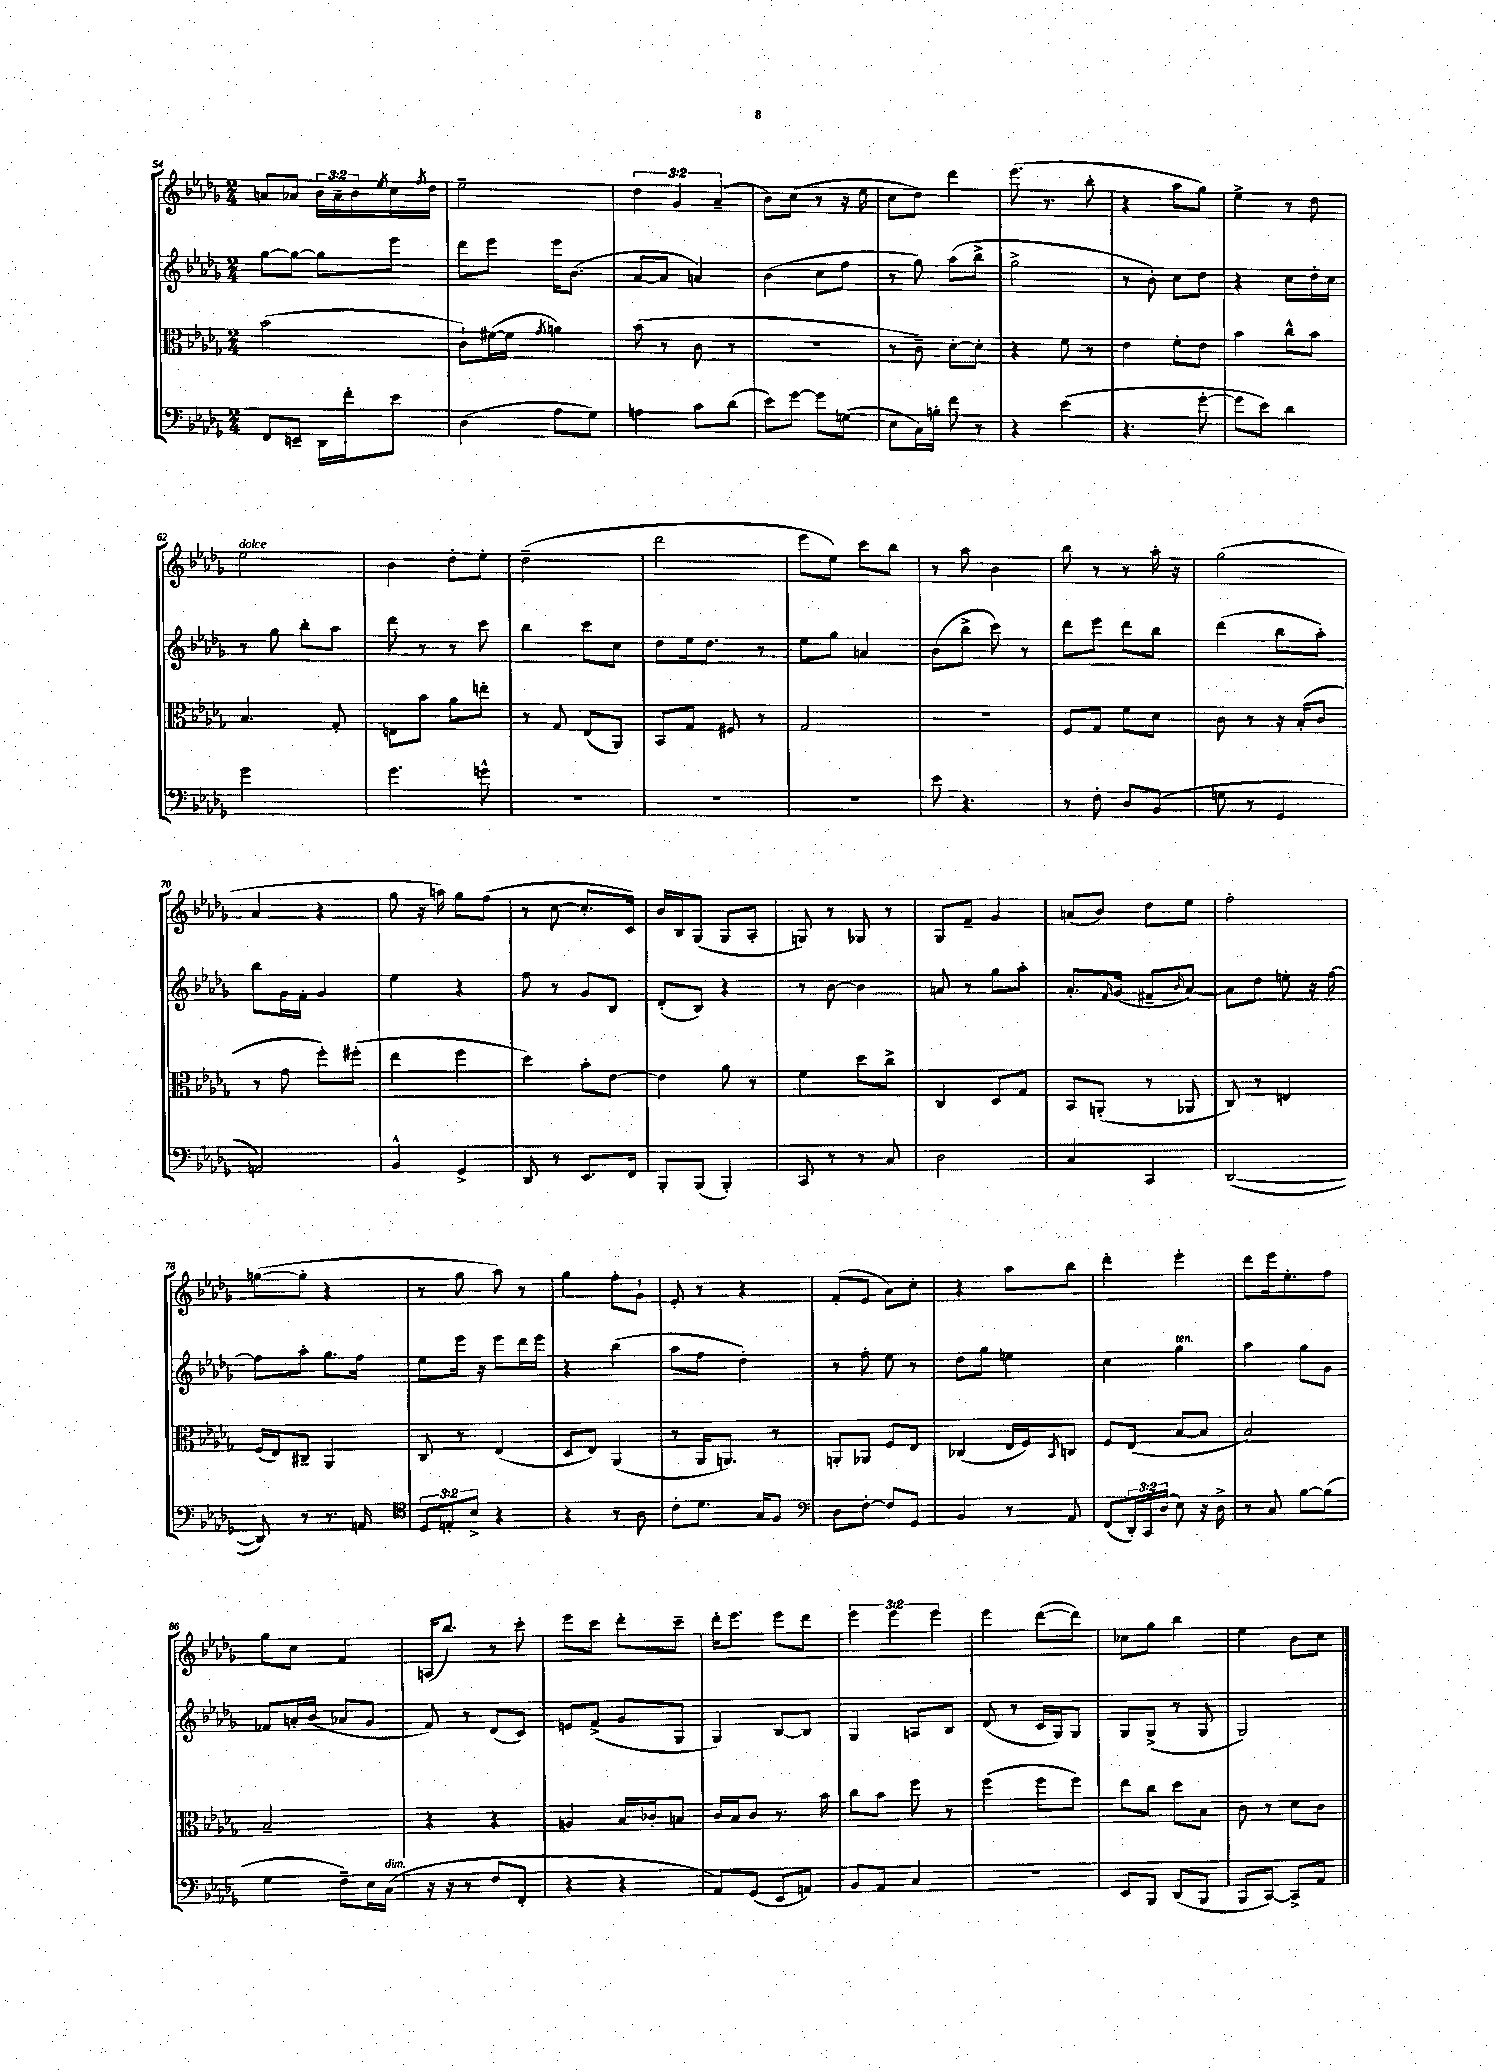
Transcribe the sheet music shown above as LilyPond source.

<<
\new StaffGroup <<
\new Staff = "s0" {
    \clef treble \key des \major \numericTimeSignature \time 2/4 \override Staff.TupletNumber.text = #tuplet-number::calc-fraction-text
    a'8 aes'8 \tuplet 3/2 { bes'16 aes'16-- bes'16 } \acciaccatura { ees''8 } c''16 \acciaccatura { f''8 } des''16 |
    ees''2-- |
    \tuplet 3/2 { des''4 ges'4 aes'4--( } |
    bes'8) c''8( r8 r16 ees''16 |
    c''8 des''8) des'''4 |
    ees'''8.( r8. bes''8-. |
    r4 aes''8 ges''8) |
    ees''4-> r8 des''8 |
    ees''2^\markup { \italic "dolce" } |
    bes'4 des''8-. ees''8-. |
    des''2--( |
    des'''2 |
    ees'''8 ees''8) c'''8 bes''8 |
    r8 aes''8 bes'4 |
    bes''8 r8 r8 aes''16-. r16 |
    ges''2( |
    aes'4 r4 |
    ges''8 r16 a''16) ges''8 f''8( |
    r8 c''8~ c''8.-. c'16) |
    bes'16 bes16 ges8( ges8 aes8-. |
    g8) r8 ges8 r8 |
    ges8 f'8-- ges'4 |
    a'8( bes'8) des''8 ees''8 |
    f''2-. |
    g''8~( g''8-. r4 |
    r8 ges''8 aes''8) r8 |
    ges''4 f''8-. ges'8-! |
    ees'8-. r8 r4 |
    f'8-.( ees'8 aes'8) c''8-. |
    r4 aes''8 bes''8 |
    des'''4-. ees'''4-. |
    des'''8 ees'''16 ees''8.-. f''8 |
    ges''8 c''8 f'4 |
    a16( bes''8.) r8 c'''8-. |
    ees'''8 c'''8 des'''8-. c'''8-- |
    des'''16-. ees'''8. ees'''8 des'''8 |
    \tuplet 3/2 { ees'''4 ees'''4 ees'''4 } |
    ees'''4 des'''8~( des'''8) |
    ces''8 ges''8 bes''4 |
    ees''4 bes'8 c''8 \bar "|." |
}
\new Staff = "s1" {
    \clef treble \key des \major \numericTimeSignature \time 2/4
    ges''8~ ges''8~ ges''8 ees'''8 |
    des'''8 ees'''8 ees'''16 bes'8.( |
    aes'8~ aes'8 a'4) |
    bes'4( c''8 f''8 |
    r8 ges''8) aes''8( bes''8-> |
    ges''2-> |
    r8 bes'8-.) c''8 des''8 |
    r4 c''8 des''16-. c''16 |
    r8 ges''8 bes''8-. aes''8 |
    des'''8 r8 r8 c'''8 |
    bes''4 c'''8 c''8 |
    des''8 ees''16 des''8. r8 |
    ees''8 ges''8 a'4 |
    bes'8( bes''8-> c'''8) r8 |
    des'''8 ees'''8 des'''8 bes''8 |
    des'''4( bes''8 aes''8-.) |
    bes''8 ges'16 f'16-. ges'4 |
    ees''4 r4 |
    f''8 r8 ges'8 bes8 |
    des'8-.( bes8) r4 |
    r8 bes'8~ bes'4 |
    a'8 r8 ges''8 aes''8-. |
    aes'8.-. \grace { f'16 } ges'16( fis'8-- \grace { bes'16 } aes'8~) |
    aes'8 des''8 e''8-. r16 f''16~ |
    f''8 aes''8-. ges''8. f''16 |
    ees''8 ees'''16 r16 ees'''8 des'''16 ees'''16 |
    r4 bes''4( |
    aes''8 f''8 des''4-.) |
    r8 f''8-. ees''8 r8 |
    des''8 ges''8 e''4 |
    c''4 ges''4^\markup { \italic "ten." } |
    aes''4 ges''8 ges'8 |
    fes'8 a'16-. bes'16( aes'8 ges'8 |
    f'8) r8 des'8( c'8) |
    e'8 f'8->( ges'8 ges8 |
    ges4) bes8~ bes8 |
    ges4 a8 bes8 |
    des'8( r8 c'16 ges16) ges8 |
    ges8 ges8->( r8 ges8 |
    ges2) \bar "|." |
}
\new Staff = "s2" {
    \clef alto \key des \major \numericTimeSignature \time 2/4
    bes'2( |
    c'8-!) fis'16~( fis'16 \acciaccatura { ges'8 } a'4) |
    bes'8( r8 c'8 r8 |
    r2 |
    r8 c'8--) des'8~-. des'8-. |
    r4 f'8 r8 |
    ees'4 f'8-. ees'8 |
    bes'4 c''8-^ bes'8 |
    bes4. ges8-. |
    e8 bes'8 aes'8 e''8-. |
    r8 ges8 ees8( aes,8) |
    bes,8 ges8 fis8 r8 |
    ges2 |
    R2 |
    f8 ges8 f'8 des'8 |
    c'8 r8 r16 bes16-.( c'8 |
    r8 ges'8 f''8-.) fis''8-.( |
    ees''4 f''4 |
    des''4) bes'8-. ees'8~ |
    ees'4 aes'8 r8 |
    f'4 des''8 c''8-> |
    c4 des8 ges8 |
    bes,8 a,8-.( r8 aes,8 |
    c8) r8 e4 |
    f16( ees16) cis8-- aes,4 |
    c8 r8 ees4( |
    des8 ees8) aes,4( |
    r8 aes,16 a,8.) r8 |
    a,8-. aes,8 f8 ees8 |
    ces4( ees16 f16) \acciaccatura { bes,8 } c8 |
    f8 ees8( bes8~ bes8 |
    bes2) |
    bes2-- |
    r4 r4 |
    a4 bes16 ces'16-. b8 |
    c'16 bes16 c'8 r8. bes'16 |
    c''8 bes'8 f''8 r8 |
    f''4( f''8 f''8) |
    ees''8 c''8 des''8 bes8 |
    c'8 r8 des'8 c'8 \bar "|." |
}
\new Staff = "s3" {
    \clef bass \key des \major \numericTimeSignature \time 2/4 \override Staff.TupletNumber.text = #tuplet-number::calc-fraction-text
    f,8 e,8-- des,16 f'16-. ees'8 |
    des4( aes8 ges8) |
    a4 c'8 des'8( |
    ees'8) ges'8~ ges'8 g8( |
    ees8 c16) b16-. f'8 r8 |
    r4 ees'4( |
    r4. ges'8~-. |
    ges'8 ees'8) des'4 |
    ges'2 |
    ges'4. g'8-^ |
    R2 |
    R2 |
    R2 |
    ees'8 r4. |
    r8 f8-. des8 bes,8( |
    g8 r8 ges,4 |
    a,2) |
    bes,4-^ ges,4-> |
    des,8 r8 ees,8. f,16 |
    bes,,8-. bes,,8( bes,,4-.) |
    c,8 r8 r8 c8 |
    des2 |
    c4 c,4 |
    des,2~( |
    des,8) r8 r8. a,16 |
    \clef tenor \tuplet 3/2 { des8 e8-. bes8-> } r4 |
    r4 r8 aes8 |
    c'8-. des'8. ges16 f8 |
    \clef bass des8 f8~-. f8 ges,8 |
    bes,4 r8 aes,8 |
    f,8( \tuplet 3/2 { des,16-.) c,16 des16( } ees8) r16 des16-> |
    r8 c8 bes8~ bes8( |
    ges4 f8--) ees16 c16^\markup { \italic "dim." }( |
    r16 r16 r8 f8 f,8-. |
    r4 r4 |
    aes,8) ges,8( ees,8 a,8) |
    bes,8 aes,8 c4 |
    r2 |
    ees,8 bes,,8 des,8( bes,,8 |
    bes,,8 c,8~) c,8-> aes,8 \bar "|." |
}
>>
>>
\layout { \context { \Score currentBarNumber = #54 } }
